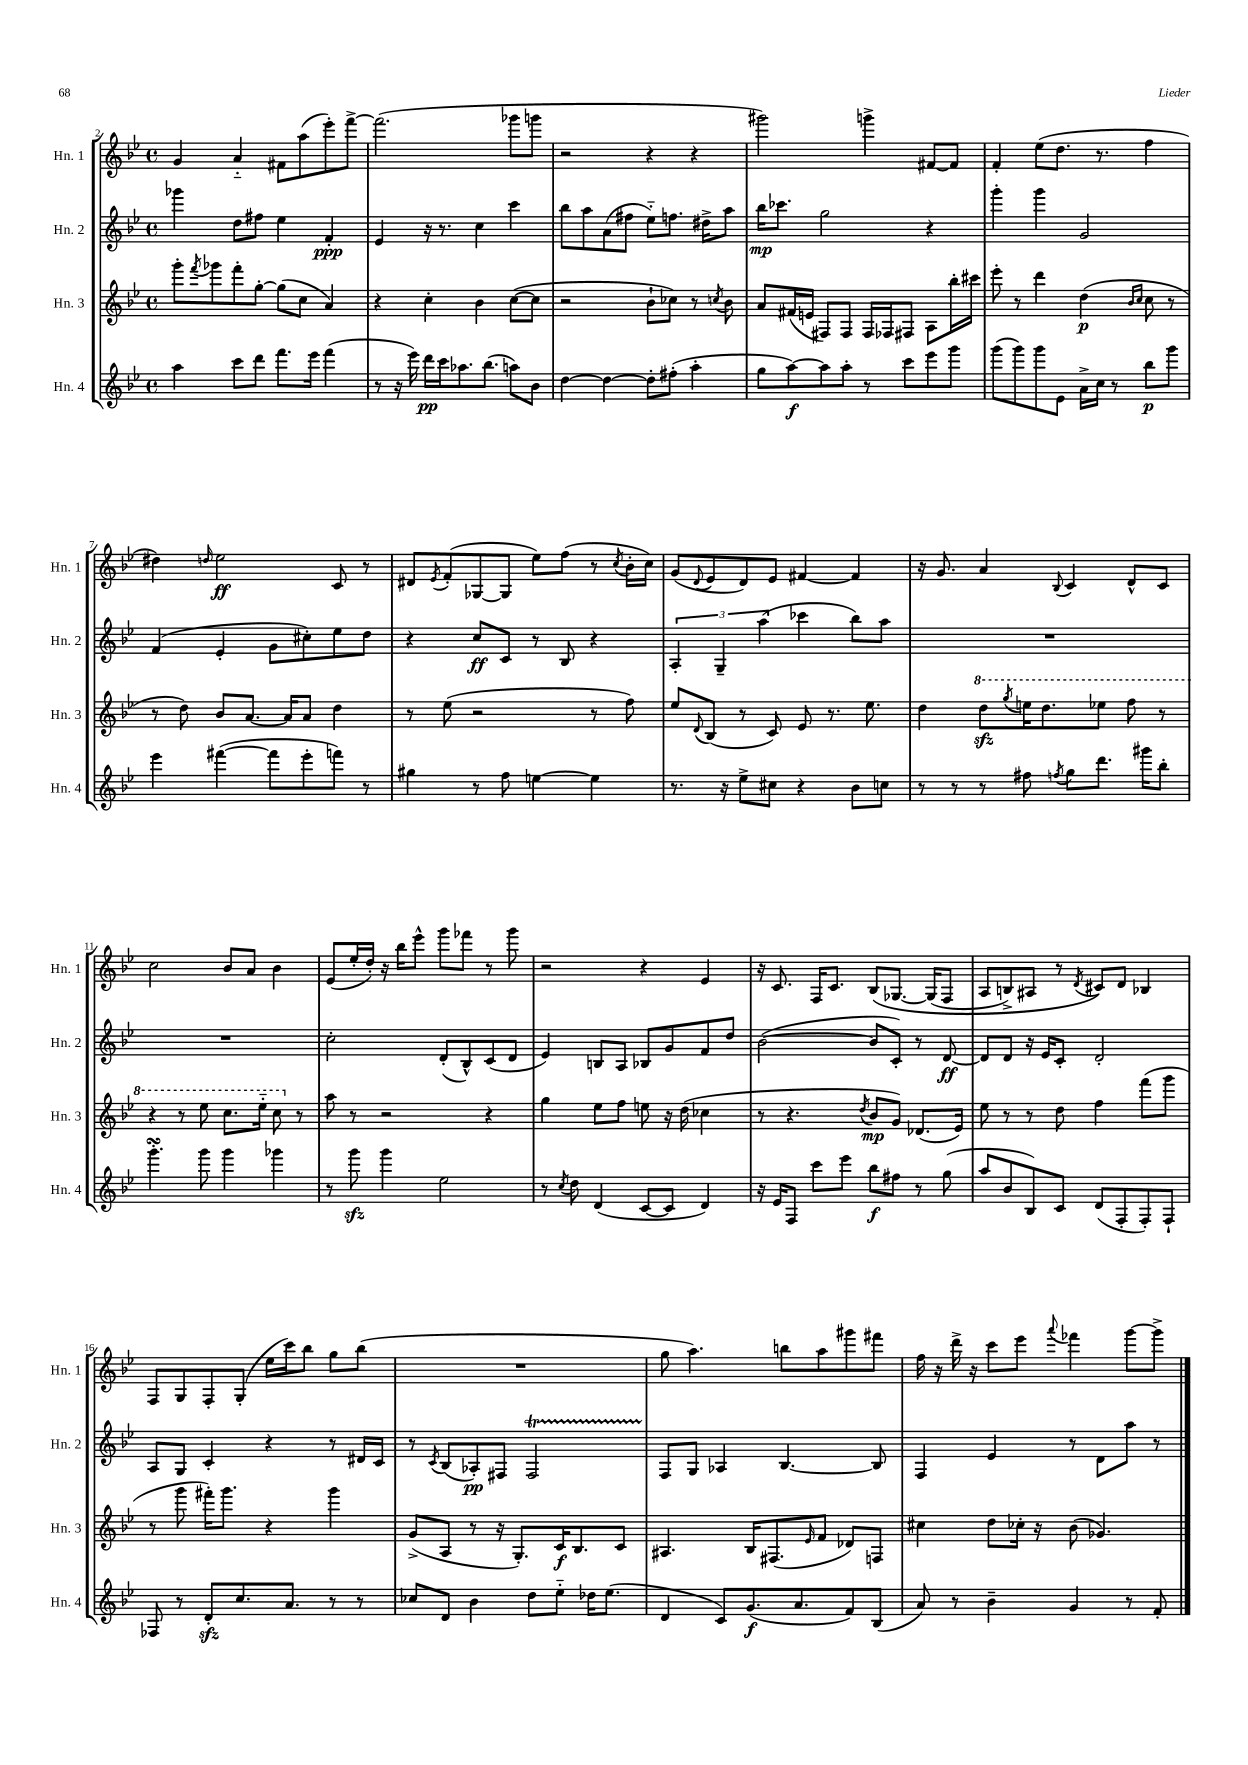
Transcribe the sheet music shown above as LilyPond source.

<<
\new StaffGroup <<
\new Staff = "s0" \with { instrumentName = "Hn. 1" shortInstrumentName = "Hn. 1" } {
    \clef treble \key bes \major \defaultTimeSignature \time 4/4
    g'4 a'4-_ fis'8 a''8( ees'''8-.) f'''8~-> |
    f'''2.( ges'''8 g'''8 |
    r2 r4 r4 |
    gis'''2) g'''4-> fis'8~ fis'8 |
    f'4-. ees''8( d''8. r8. f''4 |
    dis''4) \grace { d''16 } ees''2\ff c'8 r8 |
    dis'8 \acciaccatura { ees'8 } f'8-.( ges8~ ges8 ees''8) f''8( r8 \acciaccatura { c''8 } bes'16-. c''16) |
    g'8( \appoggiatura { d'8 } ees'8 d'8) ees'8 fis'4~ fis'4 |
    r16 g'8. a'4 \appoggiatura { bes8 } c'4 d'8-^ c'8 |
    c''2 bes'8 a'8 bes'4 |
    ees'8( ees''16-. d''16-.) r16 bes''16 ees'''8-^ g'''8 fes'''8 r8 g'''8 |
    r2 r4 ees'4 |
    r16 c'8. f16 c'8. bes8\( ges8.~ ges16( f8 |
    a8 b8->) ais8 r8 \acciaccatura { d'8 } cis'8\) d'8 bes4 |
    f8 g8 f8-. g8-.( ees''16 c'''16) bes''8 g''8 bes''8( |
    R1 |
    g''8 a''4.) b''8 a''8 gis'''8 fis'''8 |
    f''16 r16 d'''16-> r16 c'''8 ees'''8 \appoggiatura { a'''8 } fes'''4 g'''8~ g'''8-> \bar "|." |
}
\new Staff = "s1" \with { instrumentName = "Hn. 2" shortInstrumentName = "Hn. 2" } {
    \clef treble \key bes \major \defaultTimeSignature \time 4/4
    ges'''4 d''8 fis''8 ees''4 f'4-.\ppp |
    ees'4 r16 r8. c''4 c'''4 |
    bes''8 a''8 a'8( fis''8 ees''8-_) f''8. dis''16-> a''8 |
    bes''16\mp ces'''8. g''2 r4 |
    g'''4-. g'''4 g'2 |
    f'4( ees'4-. g'8 cis''8-.) ees''8 d''8 |
    r4 c''8\ff c'8 r8 bes8 r4 |
    \tuplet 3/2 { a4-. g4-- a''4( } ces'''4 bes''8) a''8 |
    R1 |
    R1 |
    c''2-. d'8-.( bes8-^) c'8( d'8 |
    ees'4) b8 a8 bes8 g'8 f'8 d''8 |
    bes'2~( bes'8 c'8-.) r8 d'8~\ff |
    d'8 d'8 r16 ees'16 c'8-. d'2-. |
    a8 g8 c'4-. r4 r8 dis'16 c'16 |
    r8 \acciaccatura { c'8 } bes8( aes8-.\pp) fis8 fis2\startTrillSpan |
    f8\stopTrillSpan g8 aes4 bes4.~ bes8 |
    f4 ees'4 r8 d'8 a''8 r8 \bar "|." |
}
\new Staff = "s2" \with { instrumentName = "Hn. 3" shortInstrumentName = "Hn. 3" } {
    \clef treble \key bes \major \defaultTimeSignature \time 4/4
    g'''8-. \acciaccatura { f'''8 } ges'''8 f'''8-. g''8~-. g''8( c''8 a'4) |
    r4 c''4-. bes'4 c''8~( c''8 |
    r2 bes'8-! ces''8) r8 \acciaccatura { c''8 } bes'8 |
    a'8 fis'16( e'16 fis8) fis8 fis16 fes16 fis8 a8 bes''16-. cis'''16 |
    ees'''8-. r8 d'''4 d''4\p( \grace { bes'16 c''16 } c''8 r8 |
    r8 d''8) bes'8 a'8.~ a'16 a'8 d''4 |
    r8 ees''8( r2 r8 f''8) |
    ees''8 \appoggiatura { d'8 } bes8( r8 c'8) ees'8 r8. ees''8. |
    d''4 \ottava #1 d'''8\sfz \acciaccatura { g'''8 } e'''16 d'''8. ees'''8 f'''8 r8 |
    r4 r8 ees'''8 c'''8. ees'''16-_ c'''8 \ottava #0 r8 |
    a''8 r8 r2 r4 |
    g''4 ees''8 f''8 e''8 r16 d''16( ces''4 |
    r8 r4. \acciaccatura { d''8 } bes'8\mp g'8) des'8.( ees'16) |
    ees''8 r8 r8 d''8 f''4 f'''8( g'''8 |
    r8 g'''8 fis'''16-.) g'''8. r4 g'''4 |
    g'8->( a8 r8 r16 g8.-.) c'16\f bes8. c'8 |
    ais4. bes16 fis8.( \grace { ees'16 } f'8 des'8) f8 |
    cis''4 d''8 ces''16-. r16 bes'8( ges'4.) \bar "|." |
}
\new Staff = "s3" \with { instrumentName = "Hn. 4" shortInstrumentName = "Hn. 4" } {
    \clef treble \key bes \major \defaultTimeSignature \time 4/4
    a''4 c'''8 d'''8 f'''8. ees'''16 f'''4( |
    r8 r16 ees'''16) d'''16\pp c'''16 aes''8. bes''8.( a''8) bes'8 |
    d''4~ d''4~ d''8-. fis''8-.( a''4-. |
    g''8 a''8~\f) a''8 a''8-. r8 c'''8 ees'''8 g'''8 |
    g'''8( g'''8) g'''8 ees'8 a'16-> c''16 r8 bes''8\p g'''8 |
    ees'''4 fis'''4~( fis'''8 ees'''8-. f'''8) r8 |
    gis''4 r8 f''8 e''4~ e''4 |
    r8. r16 ees''8-> cis''8 r4 bes'8 c''8 |
    r8 r8 r8 fis''8 \acciaccatura { f''8 } g''8 d'''8. gis'''16 bes''8-. |
    g'''4.-.\turn g'''8 g'''4 ges'''4 |
    r8 g'''8\sfz g'''4 ees''2 |
    r8 \acciaccatura { c''8 } d''8 d'4( c'8~ c'8 d'4) |
    r16 ees'16 f8 c'''8 ees'''8 bes''8\f fis''8 r8 g''8( |
    a''8 bes'8 bes8) c'8 d'8( f8-. f8-.) f8-! |
    fes8 r8 d'8-.\sfz c''8. a'8. r8 r8 |
    ces''8 d'8 bes'4 d''8 ees''8-_ des''16 ees''8.( |
    d'4 c'8) g'8.\f( a'8. f'8) bes8( |
    a'8) r8 bes'4-- g'4 r8 f'8-. \bar "|." |
}
>>
>>
\layout { \context { \Score currentBarNumber = #2 } }
